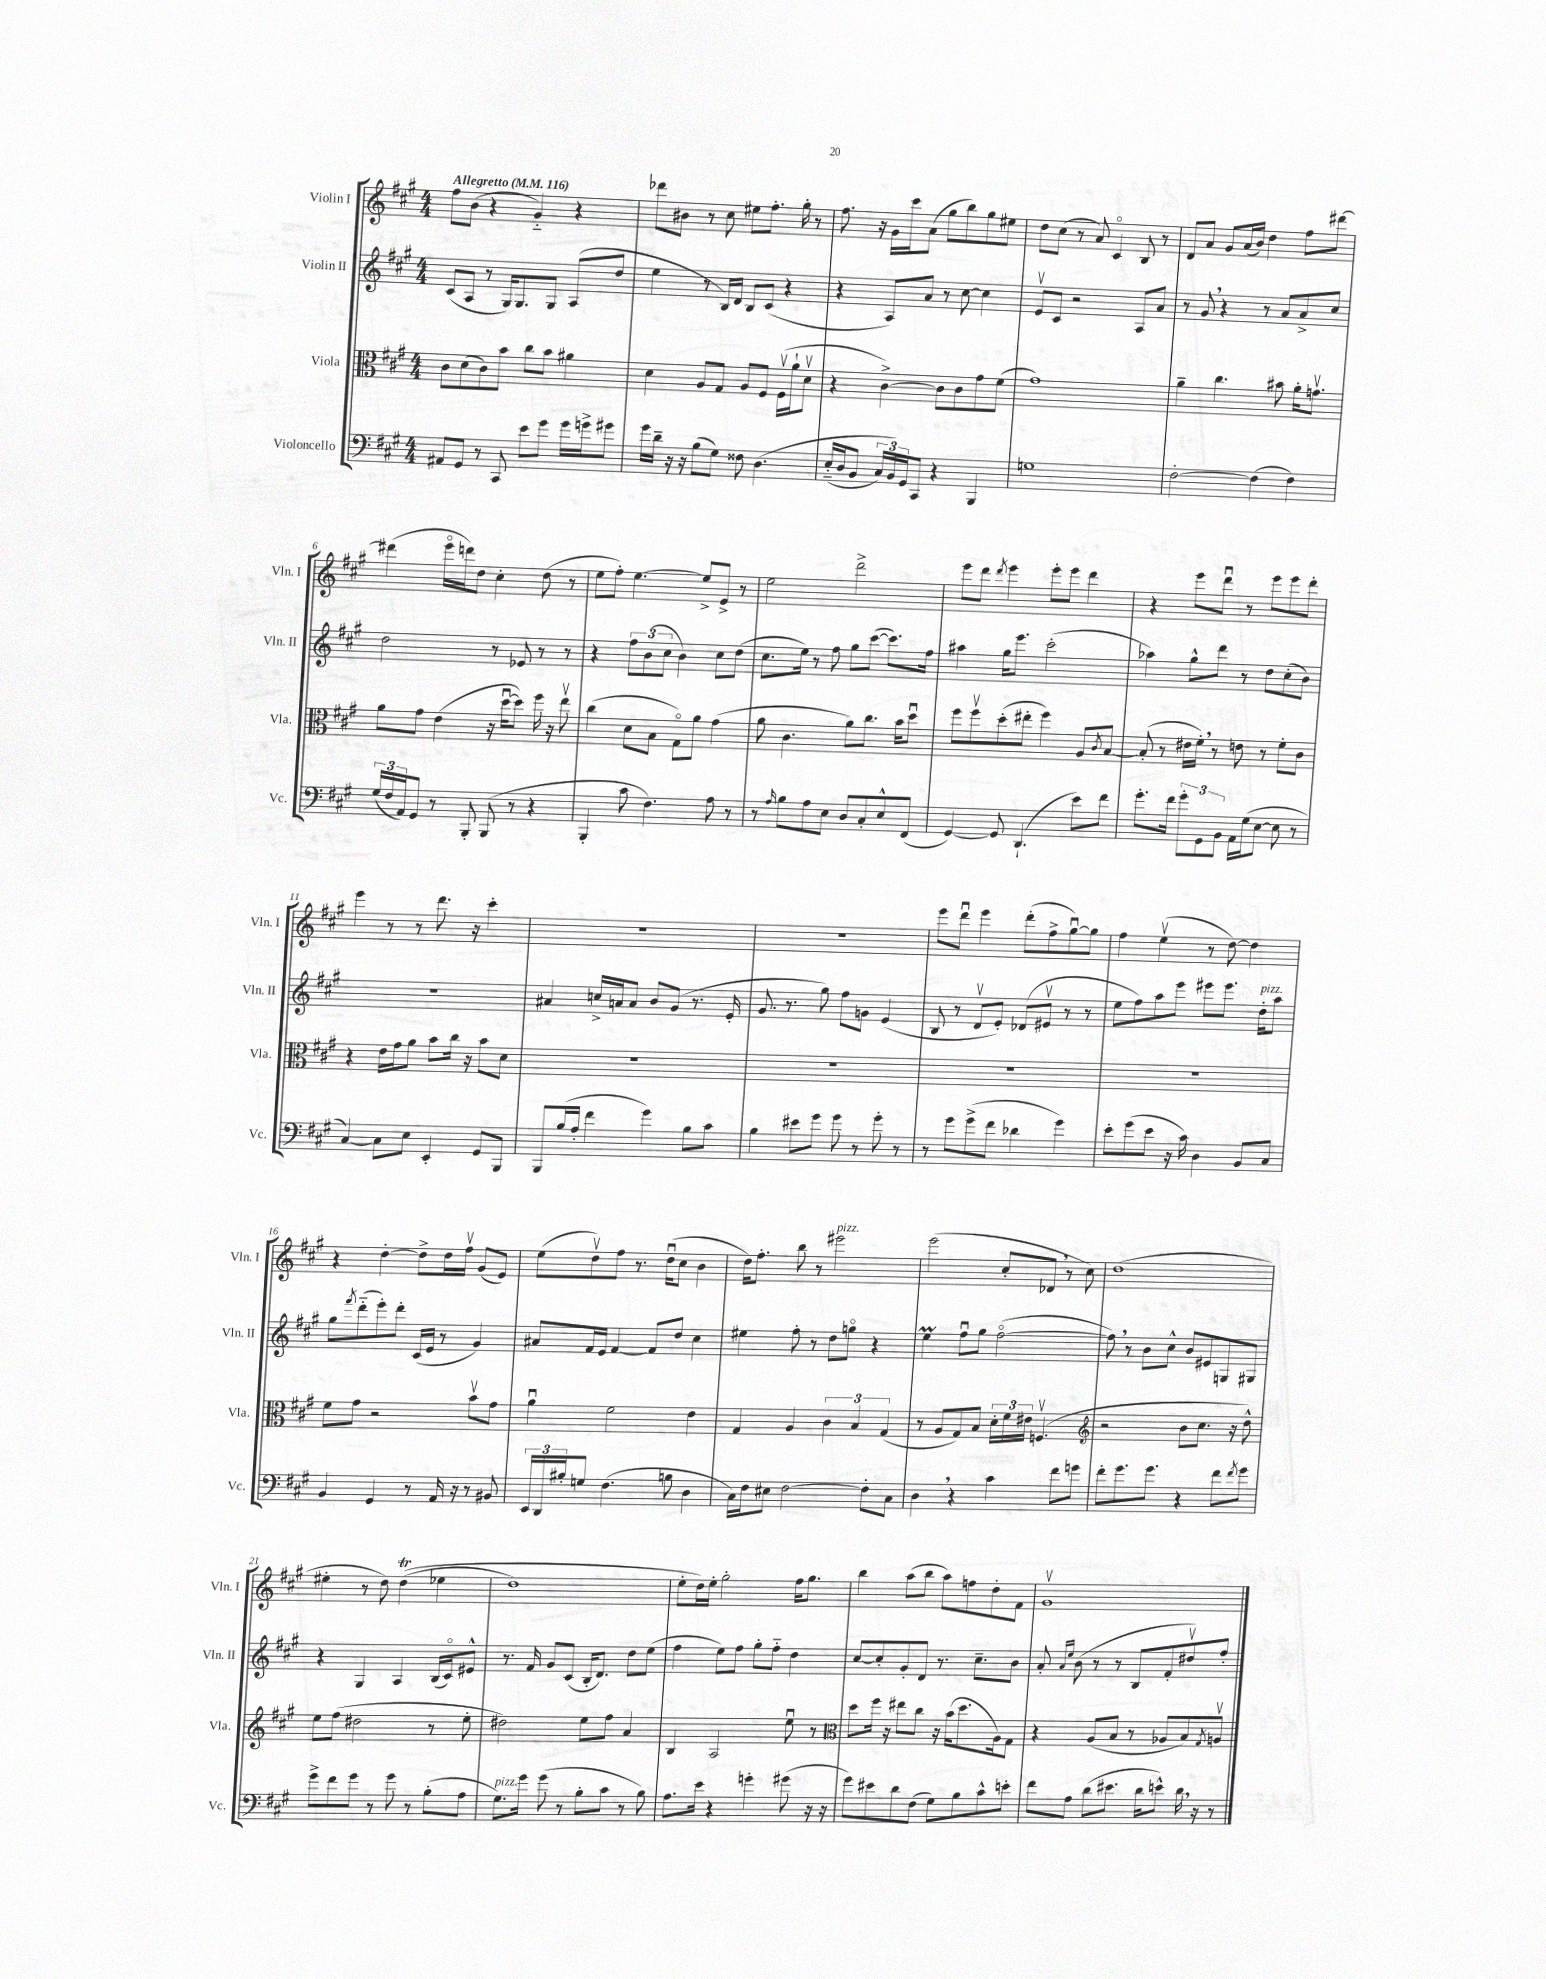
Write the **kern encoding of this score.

**kern	**kern	**kern	**kern
*staff4	*staff3	*staff2	*staff1
*clefF4	*clefC3	*clefG2	*clefG2
*k[f#c#g#]	*k[f#c#g#]	*k[f#c#g#]	*k[f#c#g#]
*M4/4	*M4/4	*M4/4	*M4/4
*MM116	*MM116	*MM116	*MM116
8AA#	8c#	(8c#	8ff#
8GG#	(8d	8A	(8b
8r	8c#)	8r	4r
8CC#	8b	16G#)	.
.	.	8.G#	.
8e	8cc#	.	4g#'~)
8g#	8b	8G#	.
16g#	4a#	(8A	4r
16g^	.	.	.
8g#	.	8dd	.
=	=	=	=
16g#	4d	4ee	8ddd-
16d~	.	.	.
16r	.	.	8b#
16r	.	.	.
(8B	8A	8r	8r
8G#)	8G#	16B)	8cc#
.	.	16d	.
8F##	8A	8B	8ee#
&(4.D	8F#	(8c#	8.ff#'
.	(16F#v	4r	.
.	16a`	.	16gg#'
.	8dv	.	8r
=	=	=	=
(16E'~	4r	4r	8.ff#
16D	.	.	.
8BB	.	.	.
.	.	.	16r
24C#)	[4c#^)	8A)	16g#
24BB&)	.	.	.
.	.	.	16ccc#
24GG#	.	.	.
8CC#	.	8a	(8a
4r	8c#]	8r	8gg#
.	8c#	[8cc#	8bb)
4BBB	8g#	4cc#]	8gg#
.	(8f#	.	8ee#
=	=	=	=
1G	1g#)	8ev	8dd
.	.	8c#	(8cc#
.	.	2r	8r
.	.	.	8a)
.	.	.	4c#o
.	.	8A	8B
.	.	8a	8r
=	=	=	=
[2F#'	4a~	8r	8d
.	.	8g#	8a
.	4.cc#	4r	8g#
.	.	.	(16a
.	.	.	16b)
(4F#]	.	8r	4dd
.	8b#	8a	.
4F#)	16a'	8a^	8ff#
.	8.gv	.	.
.	.	8cc#	[8ddd#
=	=	=	=
(24G#	8a	2dd	(4ddd#]
24F#	.	.	.
24AA)	.	.	.
8GG#	8g#	.	.
8r	(4e	.	16eeeo
.	.	.	16ddd)
8BBB'	.	.	8dd
(8BBB	16r	8r	4cc#'
.	[16ddu	.	.
8r	8dd])	8e-	.
4r	16ff#	8r	(8dd
.	16r	.	.
.	8eev	8r	8r
=	=	=	=
4BBB'	(4cc#	4r	8ee
.	.	.	8ff#')
8c#	8d	12ff#	[4.ee
.	.	(12b	.
4.F#)	8B	.	.
.	.	12cc#	.
.	8G#o)	4b)	.
.	8a	.	8ee^]
8A	(4g#	8cc#	8e^
8r	.	(8dd	8r
=	=	=	=
8r	8a	8.cc#	2ee
16qqA	.	.	.
8B	4.c#	.	.
.	.	16ee)	.
8A	.	8r	.
8E	.	8ff#	.
8D	8a)	8gg#	2ddd^
8C#'	8.cc#	([8ccc#	.
8E^^	.	8.ccc#])	.
.	16b	.	.
(8FF#	8ddu	.	.
.	.	16ff#	.
=	=	=	=
[4GG#)	8ff#	4aa#	8eee
.	8ff#v	.	8ddd
.	.	.	8qddd
8GG#]	(8dd'	16gg#	4eee
.	.	8.eee	.
(4.DD`	8ee#'	.	.
.	4ff#)	(2ccc#'	8eee'
.	.	.	8eee
8e)	8A	.	4ddd
.	8qc#	.	.
8f#	[8B	.	.
=	=	=	=
8.g#'	(8B']	4aa-)	4r
.	8r	.	.
16f#	.	.	.
12g#'	16e#	8gg#^^	8eee
.	16f#')	.	.
12GG#	.	.	.
.	8r	8ddd	8dddu
12BB	.	.	.
16AA	8e	8r	8r
(16G#	.	.	.
[8E	8r	8dd	8eee
8E]	8f#'	(8cc#'	8eee
8r	8c#	8b)	8ddd'
=	=	=	=
[4C#)	4r	1r	4eee
8C#]	16e	.	8r
.	16g#	.	.
8E	8a	.	8r
4EE'	8b	.	8.ddd
.	16cc#	.	.
.	16r	.	16r
8GG#	8b	.	4ccc#'
8BBB	8d	.	.
=	=	=	=
8BBB	1r	4a#	1r
(16B	.	.	.
16A'	.	.	.
4f#	.	16cc^	.
.	.	16a	.
.	.	8a	.
4g#)	.	8b	.
.	.	(8g#	.
8B	.	8.r	.
8c#	.	.	.
.	.	16e'	.
=	=	=	=
4B	1r	8.g#	1r
.	.	8.r	.
8e#	.	.	.
8g#	.	8gg#)	.
8g#	.	8ff#	.
8r	.	8g	.
8g#'	.	(4e	.
8r	.	.	.
=	=	=	=
8r	1r	8B	8eee
8g#	.	8r	8dddu
(8g#^	.	8dv	4eee
8f#	.	8e')	.
4d-	.	(8d-	(8ddd'
.	.	8e#v	8ff#^
4g#)	.	8r	[8gg#u)
.	.	8r	8gg#]
=	=	=	=
8e'	1r	8ee	4ff#
(8g#	.	8ff#)	.
8e	.	8aa	(4eev
16r	.	8eee	.
16c#)	.	.	.
4D	.	8eee#	8r
.	.	8.eee#	[8dd)
8BB	.	.	4dd]
.	.	16dd'	.
8C#	.	8aa	.
=	=	=	=
4BB	8f#	8gg#	4r
.	.	8qfff#	.
.	8g#	(8ddd'~	.
4GG#	2r	8eee')	[4dd'
.	.	8ddd'	.
8r	.	(16c#	8dd^]
.	.	16e	.
16AA	.	8r	16dd
16r	.	.	16ff#v
8r	8bv	4g#)	(8g#
8BB#	8g#	.	8e)
=	=	=	=
24EE	4au	8a#	(8ee
24DD	.	.	.
24B#'	.	.	.
8G	.	16f#	8ddv)
.	.	16e	.
(4.F#	2f#	[4f#	8ff#
.	.	.	8.r
.	.	8f#]	.
.	.	.	(16ddu
8B	.	8dd	8cc#
4D	4e	4cc#	4b
=	=	=	=
16C#)	4G#	4ee#	16dd)
16F#	.	.	8.ff#'
8E#	.	.	.
[2F#	4A	8ff#'	8bb
.	.	8r	8r
.	6c#	8dd	2eee#
.	.	8ggo	.
.	6B	.	.
8F#']	.	4r	.
.	(6G#	.	.
8C#	.	.	.
=	=	=	=
4D	8r	4ee	(2eee
.	8A	.	.
4r	8G#)	8ff#u	.
.	8B	8gg#	.
4c#	24d'	([2ff#o	8cc#'
.	24f#	.	.
.	24e#	.	.
.	(4.Fv	.	8d-
8f#	.	.	8r
8g	.	.	8cc#)
=	=	=	=
*	*clefG2	*	*
8f#'	2r	8ff#])	(1dd
8.g#	.	8r	.
.	.	8b	.
8.g#	.	.	.
.	.	8cc#^^	.
4r	8b	8b	.
.	8.cc#	8e#	.
8f#	.	8G	.
.	16r	.	.
8qf#	.	.	.
8g#	8dd^^)	8G#	.
=	=	=	=
8g#^	8ee	4r	4ee#'
8f#	(8ff#	.	.
8g#	2dd#	4G#	8r
8r	.	.	8dd)
8g#	.	4A	&((4dd
8r	.	.	.
(8B'	8r	(16B	4ee-
.	.	16c#o)	.
8A	8ee'	8e#^^	.
=	=	=	=
8.G#)	2dd#)	8.r	1dd)
16g#	.	16f#	.
(8g#	.	8g#	.
8r	.	(8c#	.
8B'	8ee	16B'	.
.	.	8.d)	.
8c#	8ff#	.	.
8r	4a	8dd	.
8B)	.	(8ee	.
=	=	=	=
8.A	4B	4ff#	8ee'
.	.	.	16dd&)
16e	.	.	16ee'
4r	2A	8ee)	2gg#'
.	.	8ff#	.
4g'	.	8gg#'	.
.	.	8ff#'~	.
(8g#	8eeu	4dd	16ff#
.	.	.	8.gg#
16r	8r	.	.
16r	.	.	.
=	=	=	=
*	*clefC3	*	*
8g#)	8dd	[8cc#	4bb
8e#	16ff#	8cc#']	.
.	16r	.	.
8d	8ee#	8g#'	(8aa
(8F#	8cc#	8d	8bb
8G#)	16r	8.r	8aa)
.	(16b	.	.
8B	8.dd	.	8ff
.	.	8.cc#~	.
8c#^^	.	.	8dd'
.	16A)	.	.
8e'	8G#	8b	8f#
=	=	=	=
8f#	4r	8a'	1g#v
.	.	16qqa	.
.	.	16qqee	.
8A	.	(8b	.
(8d	(8A	8r	.
8.e#	8B	8r	.
.	8r	8B	.
16d	.	.	.
8e^^)	8A-	8f#'	.
16d	8B)	8dd#v)	.
16r	.	.	.
.	8qG#	.	.
8r	8Av	8ff#'	.
==	==	==	==
*-	*-	*-	*-
